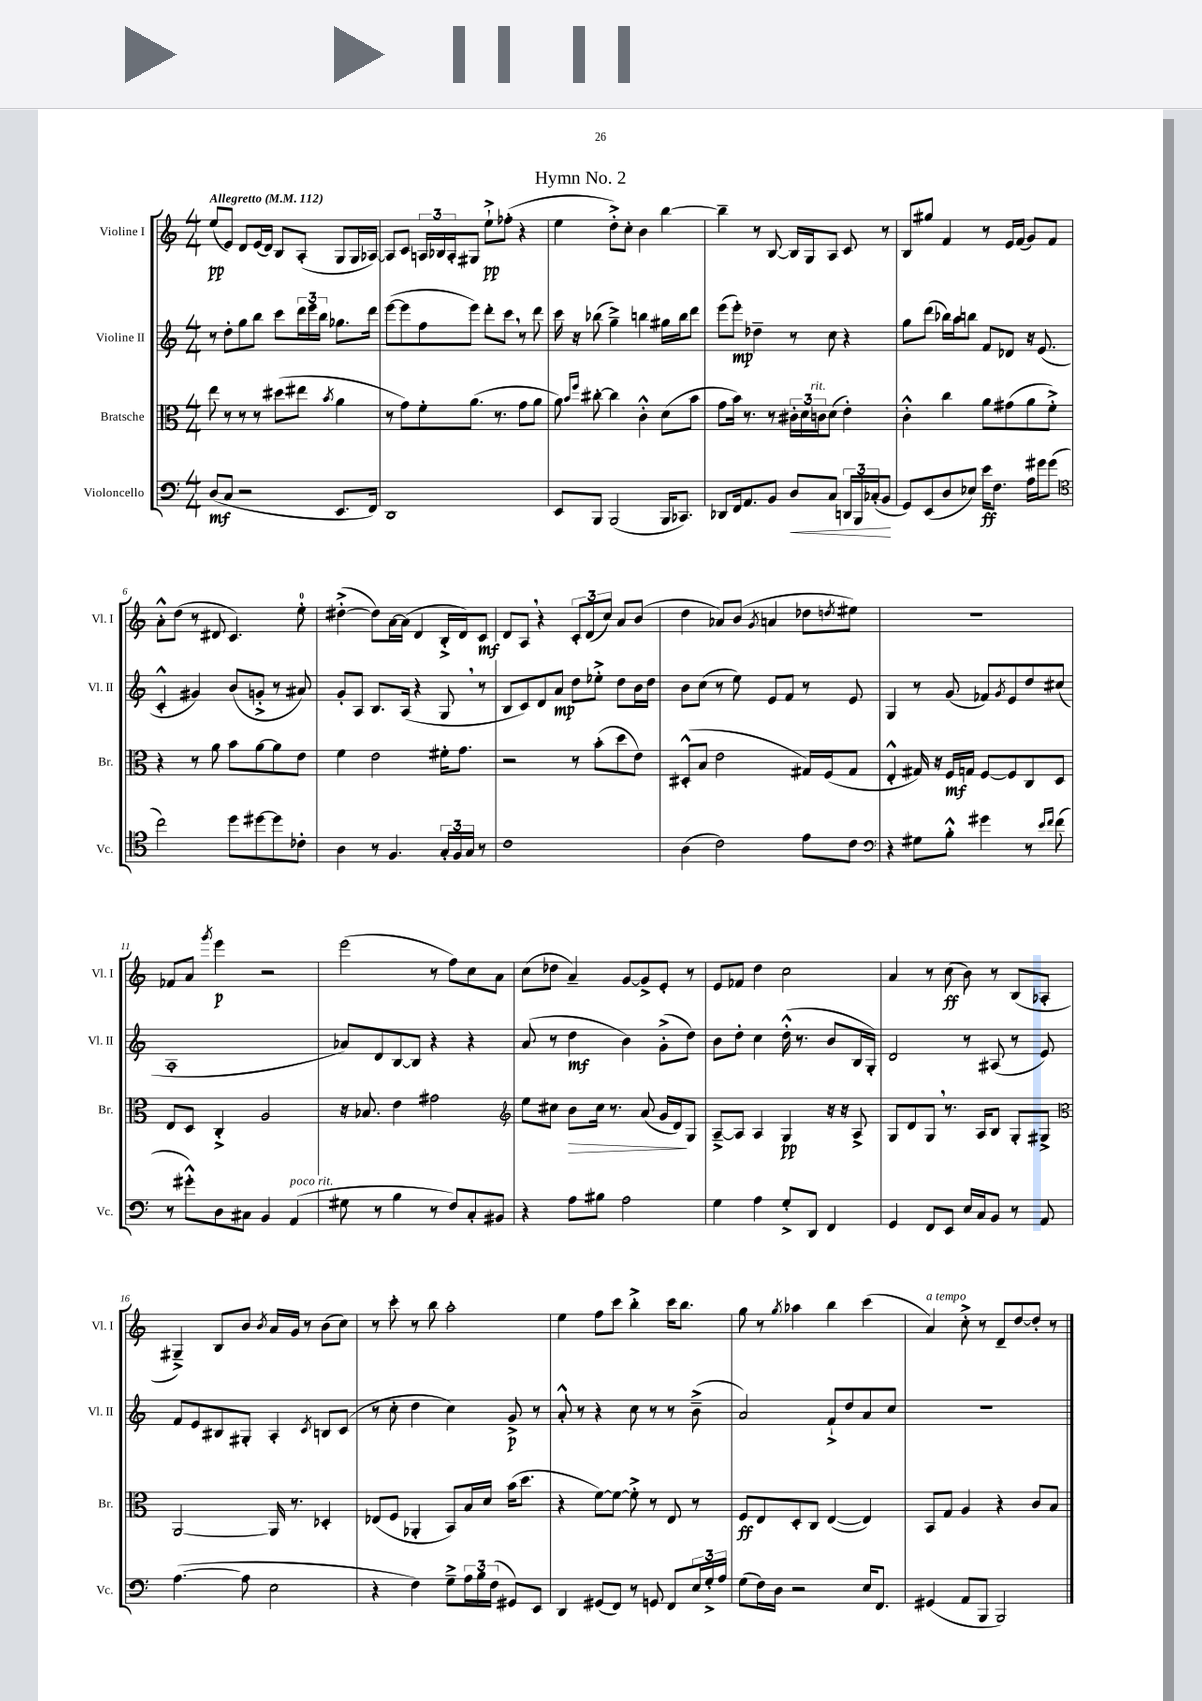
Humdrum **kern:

**kern	**kern	**kern	**kern
*staff4	*staff3	*staff2	*staff1
*clefF4	*clefC3	*clefG2	*clefG2
*k[]	*k[]	*k[]	*k[]
*M4/4	*M4/4	*M4/4	*M4/4
*MM112	*MM112	*MM112	*MM112
(8D	8ee	8r	(8ee
8C	8r	8dd'	8e)
2r	8r	8gg	8d
.	8r	8bb	(16e
.	.	.	16d)
.	(8dd#	8ccc	8B
.	8ee#	24ddd	(8A'
.	.	24eee	.
.	.	24bb	.
.	8qb	.	.
8.EE	4a	8.gg-	8G
.	.	.	16G
16FF)	.	16ddd	[16A-)
=	=	=	=
1DD	8r	([8eee	8A-]
.	8g)	8eee]	8c
.	8f'	8ff	24A
.	.	.	24B-
.	.	.	24A'
.	(8.a	8eee)	8G#
.	.	8ddd'	8ee`^
.	8.r	.	.
.	.	8ccc	(8ff-'
.	8g	8r	4r
.	8a	8ddd	.
=	=	=	=
8EE	8a)	16ccc	4ee
.	.	16r	.
.	16qqb	.	.
.	16qqff	.	.
8BBB	[8cc#'	(8bb-	.
(2BBB	4cc#]	4gg~^)	8dd'^)
.	.	.	8cc'
.	4c'^^	4bb	4b
16BBB	(8d	16gg#	[4bb
8.CC-)	.	16bb	.
.	8b	8ddd	.
=	=	=	=
8DD-	8g	(8eee	4bb~]
16FF	16b)	8eee')	.
8.AA	8.r	.	.
.	.	4dd-~	8r
8BB	8r	.	[8B
8D	24c#'	8r	16B]
.	24d	.	.
.	.	.	16G
.	24c	.	.
8C	(8d	8cc	8A
24DD	4e')	4r	8c
24BBB	.	.	.
(24C-'	.	.	.
8BB	.	.	8r
=	=	=	=
8GG)	4c'^^	8gg	8B
(8EE	.	(8ddd	8gg#
8D	4cc	16bb-)	4f
.	.	16aa	.
8E-)	.	8bb	.
16e	8a	8f	8r
8.F	.	.	.
.	(8g#	8d-	16e
.	.	.	(16f
16A	8a	16r	8g)
16g#	.	(8.e	.
(8g#	8f'^)	.	8f
=	=	=	=
*clefC4	*	*	*
2cc)	4r	4c'^^	8a'^^
.	.	.	(8dd
.	8r	4g#)	8r
.	8a	.	8d#
8dd	8b	(8b	4.c)
[8dd#	[8a	8g'^	.
8dd#]	8a]	8r	.
8c-'	8e	8a#)	8ee'
=	=	=	=
4A	4f	8g'	([4dd#'^
.	.	8A	.
8r	2e	8.B	8dd#])
4.F	.	.	[16a
.	.	(16A	(16a]
.	.	4r	4d
24G'	16f#'	8G	16B'^
24F	.	.	.
.	8.g	.	16d)
24G	.	.	.
8r	.	8r	8c
=	=	=	=
1c	2r	8B	8d
.	.	8c)	8A
.	.	8d	4r
.	.	8a	.
.	8r	8dd	12c'
.	.	.	(12d
.	(8b'	8ee-'^	.
.	.	.	12cc)
.	8dd	8dd	8a
.	8e)	16b	(8b
.	.	16dd	.
=	=	=	=
(4A	(8D#'^^	8b	4dd
.	8B	(8cc	.
2c)	2e	8r	8a-)
.	.	8ee)	(8b
.	.	.	8qg
.	.	8e	4a
.	.	8f	.
8e	16G#)	8r	8dd-
.	(16F	.	.
.	.	.	8qdd
8c	8G#	8e	8ee#)
=	=	=	=
*clefF4	*	*	*
4r	4E'^^	4G	1r
8G#	16G#)	8r	.
.	16r	.	.
8B'^^	16F	(8g	.
.	16G	.	.
4g#	[8F	8f-)	.
.	.	8qg	.
.	8F]	8e	.
8r	8C	8dd	.
16qqe	.	.	.
16qqf	.	.	.
(8f	8D	(8cc#	.
=	=	=	=
8r	8E	1A'	8f-
8g#'^^)	8D	.	8a
.	.	.	8qggg
8D	4C'^	.	4eee
8C#	.	.	.
4BB	2A	.	2r
(4AA	.	.	.
=	=	=	=
8G#	16r	8a-)	(2eee
.	8.B-	.	.
8r	.	8d	.
4B	4e	[8B	.
.	.	8B]	.
8r	2g#	4r	8r
8F)	.	.	8ff)
8C'	.	4r	8cc
8BB#	.	.	8a
=	=	=	=
*	*clefG2	*	*
4r	8ee	(8a	(8cc
.	8cc#	8r	8dd-
8A	8b	4dd	4a~)
8B#	16cc#	.	.
.	8.r	.	.
2A	.	4b)	[8g
.	(8a	.	8g^]
.	16g	(8g'^	8e'
.	16d)	.	.
.	8G	8dd)	8r
=	=	=	=
4G	[8A~^	8b	8e
.	8A]	8dd'	8f-
4A	4A	4cc	4dd
8G'^	4G	(16dd'^^	2cc
.	.	8.r	.
8DD	.	.	.
4FF	16r	8b	.
.	16r	.	.
.	8A^	16B	.
.	.	16G')	.
=	=	=	=
4GG	8G	2d	4a
.	8d	.	.
8FF	8G	.	8r
8EE	8.r	.	(8cc
16E	.	8r	8b)
16C	16A	.	.
8BB	8B	(8A#	8r
8r	8G'	8r	(8B
8AA	8G#^	8e)	8A-'
=	=	=	=
*	*clefC3	*	*
([4.A	[2AA	8f	4G#~^)
.	.	8e	.
.	.	8B#	8B
8A]	.	8G#'	8b
.	.	.	8qb
2E	16AA]	4A'	16a
.	8.r	.	16g
.	.	.	8r
.	.	8qc	.
.	4D-'	8B	(8b
.	.	(8c	8cc)
=	=	=	=
4r	(8E-	8r	8r
.	8F	8cc'	8ccc'
4F)	4AA-'	4dd	8r
.	.	.	8bb
8G~^	8BB)	4cc)	2aa'
24A	16B	.	.
24B	.	.	.
.	16d	.	.
(24F	.	.	.
8GG#)	(16b	8g^	.
.	8.dd	.	.
8EE	.	8r	.
=	=	=	=
4DD	4r	8a'^^	4ee
.	.	8r	.
(8GG#	[8f)	4r	8ff
8FF)	8f_	.	8ccc
8r	8f'^]	8cc	4bb'^
8GG	8r	8r	.
8FF	8E	8r	16ccc
.	.	.	8.bb
24E	8r	(8b~^	.
24G'^	.	.	.
24A	.	.	.
=	=	=	=
(8G	8F	2a)	8gg
16F)	8E	.	8r
16D	.	.	.
.	.	.	8qgg
2r	8D'	.	4aa-
.	8C	.	.
.	([4E	8f`^	4bb
.	.	8dd	.
16E	4E])	8a	(4ccc
8.FF	.	.	.
.	.	8cc	.
=	=	=	=
(4GG#	8BB	1r	4a)
.	8G	.	.
8AA	4A	.	8cc'^
8BBB	.	.	8r
2BBB)	4r	.	8d~
.	.	.	[8dd
.	8c	.	8dd']
.	8B	.	8r
==	==	==	==
*-	*-	*-	*-
